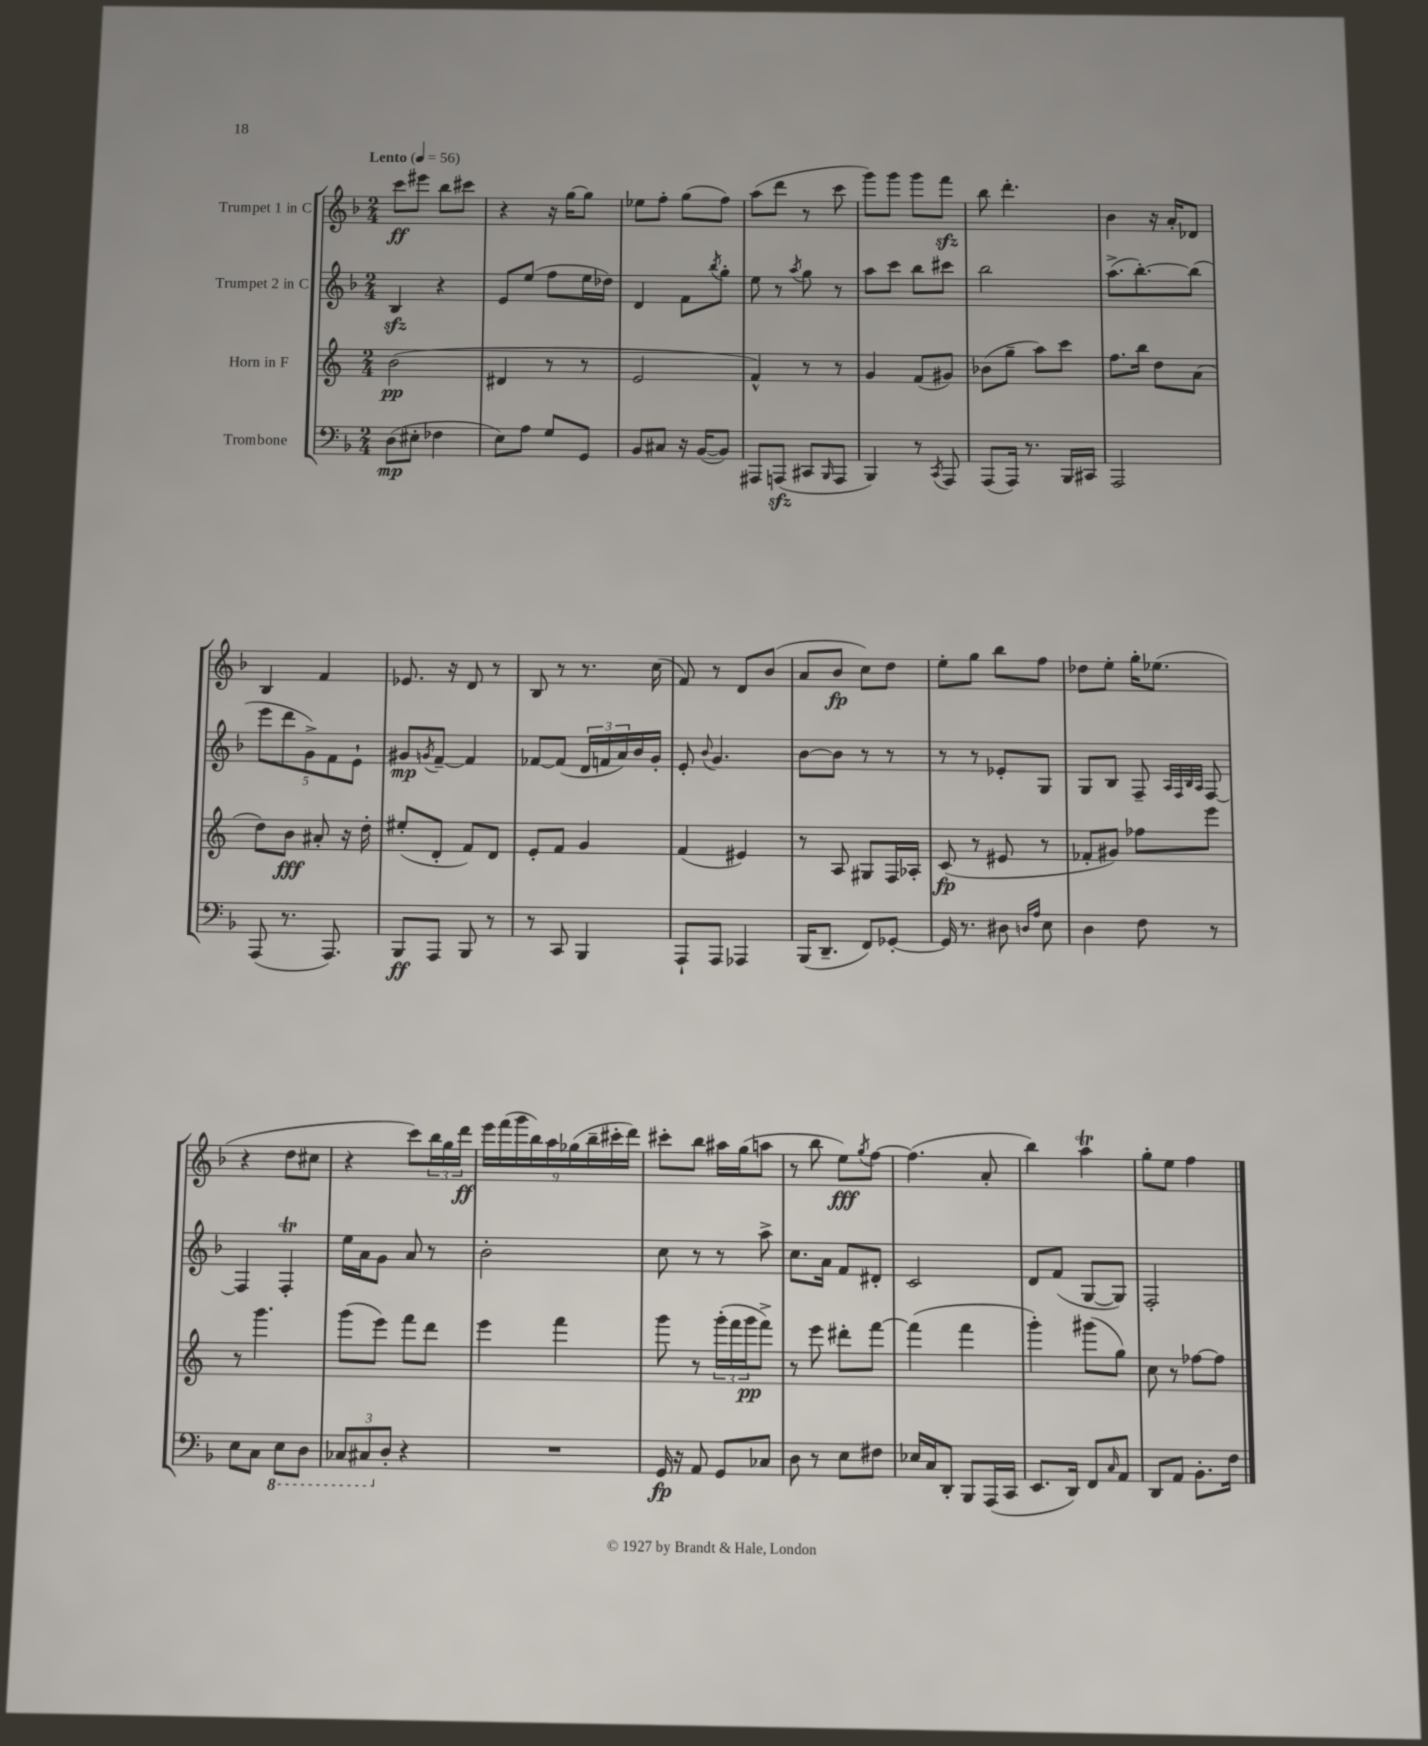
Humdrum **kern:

**kern	**dynam	**kern	**dynam	**kern	**dynam	**kern	**dynam
*part4	*part4	*part3	*part3	*part2	*part2	*part1	*part1
*staff4	*staff4	*staff3	*staff3	*staff2	*staff2	*staff1	*staff1
*I"Trombone	*	*I"Horn in F	*	*I"Trumpet 2 in C	*	*I"Trumpet 1 in C	*
*clefF4	*	*clefG2	*	*clefG2	*	*clefG2	*
*k[b-]	*	*k[]	*	*k[b-]	*	*k[b-]	*
*M2/4	*	*M2/4	*	*M2/4	*	*M2/4	*
*MM56	*	*MM56	*	*MM56	*	*MM56	*
=1	=1	=1	=1	=1	=1	=1	=1
!	!	!	!	!	!	!LO:TX:a:B:t=Lento	!
(8D\L	mp	(2b\	pp	4B-zz/	.	8ccc\L	ff
8E#X'\J	.	.	.	.	.	8eee#X\J	.
4F-X\	.	.	.	4r	.	8bb-\L	.
.	.	.	.	.	.	8ccc#X\J	.
=2	=2	=2	=2	=2	=2	=2	=2
8E\L)	.	4d#X/	.	8e/L	.	4r	.
8A\J	.	.	.	(8ee/J	.	.	.
8G/L	.	8r	.	8ff\L	.	16r	.
.	.	.	.	.	.	[16gg\KL	.
8GG/J	.	8r	.	16ee\L	.	8gg\J]	.
.	.	.	.	16dd-X\JJ)	.	.	.
=3	=3	=3	=3	=3	=3	=3	=3
8BB-/L	.	2e/	.	4d/	.	8ee-X\L	.
8C#X/J	.	.	.	.	.	8ff'\J	.
16r	.	.	.	8f\L	.	(8gg\L	.
([16BB-/KL	.	.	.	.	.	.	.
.	.	.	.	8qbb-/	.	.	.
8BB-/J])	.	.	.	8gg'\J	.	8ff\J)	.
=4	=4	=4	=4	=4	=4	=4	=4
8AAA#X/L	.	4f^^/)	.	8ee\	.	(8aa\L	.
(8AAAnzz/J	.	.	.	8r	.	8ddd\J	.
.	.	.	.	8qaa/	.	.	.
8CC#X/L	.	8r	.	8gg\	.	8r	.
16qqBBB-/	.	.	.	.	.	.	.
8AAA/J	.	8r	.	8r	.	8ccc\	.
=5	=5	=5	=5	=5	=5	=5	=5
4BBB-/)	.	4g/	.	8aa\L	.	8ggg\L)	.
.	.	.	.	8ccc\J	.	8ggg\J	.
8r	.	(8f/L	.	8bb-\L	.	8ggg\L	.
8qCC/	.	.	.	.	.	.	.
8AAA/	.	8g#X/J)	.	8ccc#X\J	.	8fffzz\J	.
=6	=6	=6	=6	=6	=6	=6	=6
(8AAA/L	.	(8b-X\L	.	2bb-\	.	8bb-\	.
16AAA/Jk)	.	8gg~\J	.	.	.	4.ddd'\	.
8.r	.	.	.	.	.	.	.
.	.	8aa\L)	.	.	.	.	.
16BBB-/LL	.	8ccc\J	.	.	.	.	.
16CC#X/JJ	.	.	.	.	.	.	.
=7	=7	=7	=7	=7	=7	=7	=7
2AAA/	.	8.ff\L	.	(8.aa^\L	.	4b-\	.
.	.	16bb\Jk	.	[8.bb-'\)	.	.	.
.	.	8dd\L	.	.	.	16r	.
.	.	.	.	.	.	16a'/KL	.
.	.	(8a\J	.	(8bb-\J]	.	8d-X/J	.
!!LO:LB:g=z
=8	=8	=8	=8	=8	=8	=8	=8
(8AAA/	.	8dd\L)	.	10eee\L	.	4B-/	.
.	.	.	.	10ddd\	.	.	.
8.r	.	8b\J	fff	.	.	.	.
.	.	.	.	10g^\)	.	.	.
.	.	8a#X'/	.	.	.	4f/	.
.	.	.	.	10f\	.	.	.
8.AAA/)	.	.	.	.	.	.	.
.	.	16r	.	.	.	.	.
.	.	.	.	10e`\J	.	.	.
.	.	16dd'\	.	.	.	.	.
=9	=9	=9	=9	=9	=9	=9	=9
8BBB-/L	ff	(8ee#X'/L	.	8g#X/L	mp	8.e-X/	.
.	.	.	.	8qgn/	.	.	.
8AAA/J	.	8d'/J	.	[8f~/J	.	.	.
.	.	.	.	.	.	16r	.
8BBB-/	.	8f/L)	.	4f/]	.	8d/	.
8r	.	8d/J	.	.	.	8r	.
=10	=10	=10	=10	=10	=10	=10	=10
8r	.	8e'/L	.	[8f-X/L	.	8B-/	.
8CC/	.	8f/J	.	(8f-/J]	.	8r	.
4BBB-/	.	4g/	.	24d/LL	.	8.r	.
.	.	.	.	24fn/	.	.	.
.	.	.	.	24a/)	.	.	.
.	.	.	.	16b-/	.	.	.
.	.	.	.	16g'/JJ	.	(16cc\	.
=11	=11	=11	=11	=11	=11	=11	=11
8AAA`/L	.	(4f/	.	8e'/	.	8f/)	.
.	.	.	.	8qqb-/	.	.	.
8AAA/J	.	.	.	4.g/	.	8r	.
4AAA-X/	.	4e#X/)	.	.	.	8d/L	.
.	.	.	.	.	.	(8b-/J	.
=12	=12	=12	=12	=12	=12	=12	=12
(16BBB-/KL	.	8r	.	[8b-\L	.	8a/L	.
8.DD~/J	.	.	.	.	.	.	.
.	.	8A/	.	8b-\J]	.	8b-/J	fp
8FF/L)	.	8G#X/L	.	8r	.	8cc\L)	.
[8GG-X'/J	.	16F/L	.	8r	.	8dd\J	.
.	.	16A-X'/JJ	.	.	.	.	.
=13	=13	=13	=13	=13	=13	=13	=13
16GG-/]	.	(8c/	fp	8r	.	8ee'\L	.
8.r	.	.	.	.	.	.	.
.	.	8r	.	8r	.	8gg\J	.
8D#X\	.	8e#X/	.	8e-X'/L	.	8bb-\L	.
16qqDn/LL	.	.	.	.	.	.	.
16qqA/JJ	.	.	.	.	.	.	.
8E\	.	8r	.	8G/J	.	8ff\J	.
=14	=14	=14	=14	=14	=14	=14	=14
4D\	.	8f-X'/L	.	8G/L	.	8dd-X\L	.
.	.	8g#X/J)	.	8B-/J	.	8ee'\J	.
8F\	.	8ff-X\L	.	8F~/	.	16gg'\KL	.
.	.	.	.	.	.	(8.ee-X\J	.
.	.	.	.	32qqA/LLL	.	.	.
.	.	.	.	32qqF/	.	.	.
.	.	.	.	32qqB-/	.	.	.
.	.	.	.	32qqA/JJJ	.	.	.
8r	.	8eee\J	.	[8F/	.	.	.
!!LO:LB:g=z
=15	=15	=15	=15	=15	=15	=15	=15
8E\L	.	8r	.	4F/]	.	4r	.
8C\J	.	4.ggg\	.	.	.	.	.
*8ba	*	*	*	*	*	*	*
8EE\L	.	.	.	4FT'/	.	8dd\L	.
8DD\J	.	.	.	.	.	8cc#X\J	.
=16	=16	=16	=16	=16	=16	=16	=16
12CC-X/L	.	(8ggg\L	.	16ee\LL	.	4r	.
.	.	.	.	16a\J	.	.	.
12CC#X/	.	.	.	.	.	.	.
.	.	8eee\J)	.	8g\J	.	.	.
*X8ba	*	*	*	*	*	*	*
12D'/J	.	.	.	.	.	.	.
4r	.	8fff\L	.	8a/	.	8ccc\L)	.
.	.	8ddd\J	.	8r	.	24bb-\L	.
.	.	.	.	.	.	24gg\	.
.	.	.	.	.	.	24ddd\JJ	ff
=17	=17	=17	=17	=17	=17	=17	=17
2r	.	4eee\	.	2b-'\	.	18eee\LL	.
.	.	.	.	.	.	(18fff\	.
.	.	.	.	.	.	18ggg\	.
.	.	.	.	.	.	18bb-\)	.
.	.	.	.	.	.	18aa\	.
.	.	4fff\	.	.	.	.	.
.	.	.	.	.	.	(18gg-X\	.
.	.	.	.	.	.	18bb-~\	.
.	.	.	.	.	.	18ccc#X'\	.
.	.	.	.	.	.	18ddd\JJ)	.
=18	=18	=18	=18	=18	=18	=18	=18
16GG/	fp	8ggg\	.	8cc\	.	8ccc#X'\L	.
16r	.	.	.	.	.	.	.
8AA/	.	8r	.	8r	.	8bb-\J	.
8GG/L	.	(24ggg'\LL	.	8r	.	16aa#X\LL	.
.	.	24fff\	.	.	.	.	.
.	.	.	.	.	.	(16gg\J	.
.	.	24ggg\J	pp	.	.	.	.
8C-X/J	.	8fff^\J)	.	8aa^\	.	8aan\J	.
=19	=19	=19	=19	=19	=19	=19	=19
8D\	.	8r	.	8.cc\L	.	8r	.
8r	.	8eee\	.	.	.	8bb-\	.
.	.	.	.	16a\Jk	.	.	.
8E\L	.	8ddd#X'\L	.	8f/L	.	8ee\L)	fff
.	.	.	.	.	.	8qgg/	.
8F#X\J	.	[8fff\J	.	8d#X'/J	.	[8ff\J	.
=20	=20	=20	=20	=20	=20	=20	=20
16E-X/LL	.	(4fff\]	.	2c/	.	(4.ff\]	.
16C/J	.	.	.	.	.	.	.
8DD'/J	.	.	.	.	.	.	.
8BBB-/L	.	4fff\	.	.	.	.	.
(16AAA/L	.	.	.	.	.	8a'/	.
16CC/JJ	.	.	.	.	.	.	.
=21	=21	=21	=21	=21	=21	=21	=21
8.EE/L	.	4ggg'\)	.	8d/L	.	4bb-\)	.
.	.	.	.	(8f/J	.	.	.
16DD/Jk)	.	.	.	.	.	.	.
8FF/L	.	(8ggg#X\L	.	[8G/L	.	4aat\	.
16qqC/	.	.	.	.	.	.	.
8AA/J	.	8gg\J)	.	8G/J])	.	.	.
=22	=22	=22	=22	=22	=22	=22	=22
8DD/L	.	8cc\	.	2F'/	.	8gg'\L	.
8AA/J	.	8r	.	.	.	8ee\J	.
8.BB-'\L	.	[8ff-X\L	.	.	.	4ff\	.
.	.	8ff-\J]	.	.	.	.	.
16F\Jk	.	.	.	.	.	.	.
==	==	==	==	==	==	==	==
*-	*-	*-	*-	*-	*-	*-	*-
